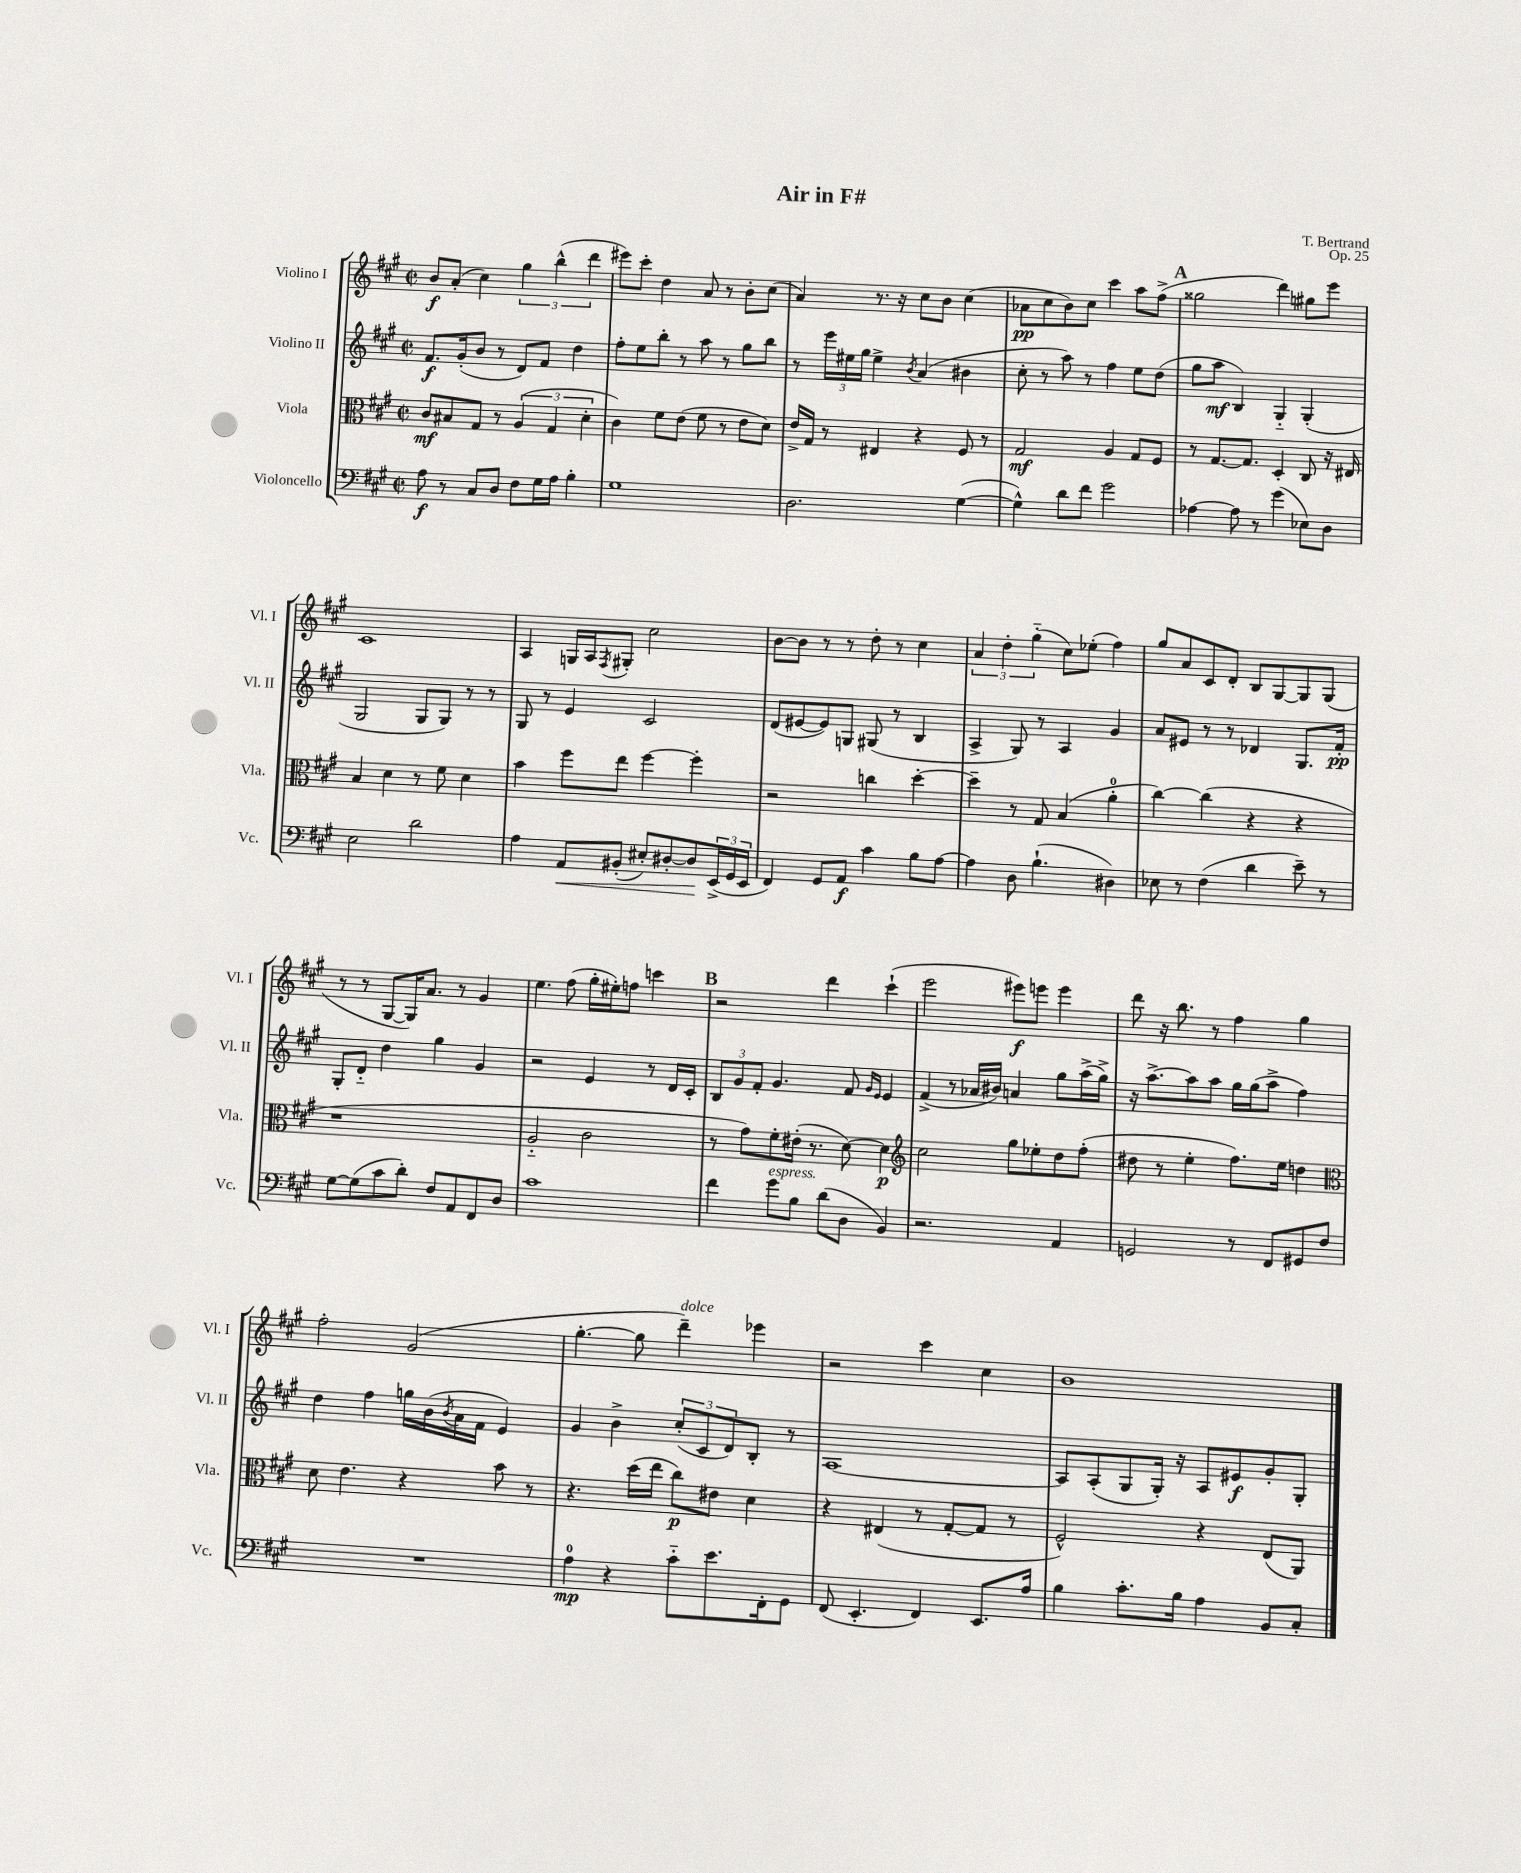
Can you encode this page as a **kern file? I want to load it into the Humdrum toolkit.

**kern	**kern	**kern	**kern
*staff4	*staff3	*staff2	*staff1
*clefF4	*clefC3	*clefG2	*clefG2
*k[f#c#g#]	*k[f#c#g#]	*k[f#c#g#]	*k[f#c#g#]
*M2/2	*M2/2	*M2/2	*M2/2
*met(c|)	*met(c|)	*met(c|)	*met(c|)
8A\	8c#/L	8.f#/L	8b/L
8r	8B#/	.	(8a'/J
.	.	(16g#'/k	.
8C#/L	8G#/J	8b/J	4cc#\)
8D/J	8r	8r	.
8F#\L	(6A/	8d/L)	6gg#\
16G#\L	.	8f#/J	.
.	6G#/	.	(6bb^^\
16A\JJ	.	.	.
4B'\	.	4dd\	.
.	6d'\	.	6ddd\
=	=	=	=
1G#	4c#\)	8ff#'\L	8eee#\L)
.	.	8ee\	8ccc#'\J
.	8f#\L	8bb'\J	4dd\
.	(8e\J	8r	.
.	8f#\	8aa\	8a/
.	8r	8r	8r
.	8e\L	8gg#\L	8b'\L
.	8d\J)	8bb\J	(8cc#\J
=	=	=	=
2.D\	16e^/LL	8r	4a/)
.	16G#/JJ	.	.
.	8r	24eee\LL	.
.	.	24ee#\	.
.	.	24gg#\JJ	.
.	4E#/	4ee#^\	8.r
.	.	.	16r
.	.	8qb/	.
.	4r	(4a/	8cc#\L
.	.	.	8b\J
([4G#\	8F#/	4b#\	(4cc#\
.	8r	.	.
=	=	=	=
4G#^^\])	2G#/	8cc#'\	8a-\L
.	.	8r	8cc#\
8d\L	.	8aa\)	8b\)
8f#\J	.	8r	8cc#\J
2g#\	4A/	4ff#\	4ccc#\
.	8G#/L	8ee\L	8aa\L
.	8F#/J	(8dd\J	(8ff#^\J
=	=	=	=
[4A-\	8r	8gg#\L	2gg##\
.	[8.G#/L	8aa\J	.
8A-\]	.	4B/)	.
.	8.G#/]J	.	.
8r	.	.	.
(4g#\	4D'/	4G#'~/	4ddd\)
8E-\L)	8C#/	(4G#'/	8gg#\L
8D\J	16r	.	8eee\J
.	16E#/	.	.
=	=	=	=
2E\	4B/	2G#/	1c#
.	4d\	.	.
2d\	8r	8G#/L	.
.	8f#\	8G#/J)	.
.	4d\	8r	.
.	.	8r	.
=	=	=	=
4A\	4b\	8G#/	4A/
.	.	8r	.
8AA/L	8ff#\L	4e/	16G/LL
.	.	.	16A/J
.	.	.	8qF#/
(8BB#'/J	8ee\J	.	8G#'/J
8E#'/L)	[4ff#\	2c#/	2cc#\
[8D#'/	.	.	.
8D#/]	4ff#'\]	.	.
(24EE^/L	.	.	.
24GG#/	.	.	.
24EE/JJ	.	.	.
=	=	=	=
4FF#/)	2r	(8d/L	[8b\L
.	.	[8e#/	8b\]J
8GG#/L	.	8e#/])	8r
8AA/J	.	8G/J	8r
4c#\	4cc\	(8G#/	8dd'\
.	.	8r	8r
8B\L	[4dd'\	4B/	4cc#\
[8A\J	.	.	.
=	=	=	=
4A\]	4dd~\]	4A^/	6a/
.	.	.	6dd'\
8D\	8r	8G#/)	.
.	.	.	(6gg#'~\
(4.B`\	8G#/	8r	.
.	(4B/	4A/	8cc#\L)
.	.	.	(8ee-'\J
4D#\)	4a'\	4g#/	4ff#\)
=	=	=	=
8E-\	[4cc#\)	8a/L	8gg#/L
8r	.	8e#/J	8a/
(4F#\	(4cc#\]	8r	8c#/
.	.	8r	8d'/J
4d\	4r	4d-/	8B/L
.	.	.	[8G#/
8e~\)	4r	8.G#/L	8G#/]
8r	.	.	(8G#/J
.	.	16f#'/Jk	.
=	=	=	=
[8G#\L	1r	8G#'/L	8r
(8G#\]	.	8d'~/J	8r
8c#\	.	4dd\	[8G#/L
8d'\J)	.	.	16G#/]K)
.	.	.	8.a/J
8F#/L	.	4gg#\	.
8AA/	.	.	8r
8FF#/	.	4g#/	4g#/
8D/J	.	.	.
=	=	=	=
1c#	2A'~/	2r	4.ee\
.	.	.	(8ff#\
.	2c#\	4e/	16gg#'\LL
.	.	.	16ee#'\J)
.	.	.	8ff\J
.	.	8r	4ccc\
.	.	16d/LL	.
.	.	16c#'/JJ	.
=	=	=	=
4f#\	8r	12B/L	2r
.	.	12g#/	.
.	8g#\L)	.	.
.	.	12f#'/J	.
8g#\L	8f#'\	4.g#/	.
8B\J	(16e#'\Jk	.	.
.	8.r	.	.
(8d\L	.	.	4ddd\
8D\J	[8d\)	8f#/	.
.	.	16qqg#/LL	.
.	.	16qqe/JJ	.
4BB/)	4d\]	4e/	(4ccc#`\
=	=	=	=
*	*clefG2	*	*
2.r	2cc#\	(4f#^/	2eee\
.	.	8r	.
.	.	16a-/LL	.
.	.	16b#/JJ)	.
.	8gg#\L	4a/	8eee#\L)
.	8ee-'\	.	8eee\J
4AA/	8dd\	8gg#\L	4eee\
.	(8ff#'\J	(16aa^\L	.
.	.	16gg#^\JJ)	.
=	=	=	=
2GG/	8dd#\	16r	8ddd\
.	.	[8.aa^\L	.
.	8r	.	16r
.	.	.	8.bb\
.	4ee'\	8aa\]	.
.	.	8aa\J	8r
8r	8.ff#\L)	16gg#\LL	4ff#\
.	.	(16gg#\J	.
8FF#/L	.	8aa^\J	.
.	16ee\Jk	.	.
8GG#/	4dd\	4ff#\)	4gg#\
8F#/J	.	.	.
=	=	=	=
*	*clefC3	*	*
1r	8d\	4dd\	2ff#'\
.	4.e\	.	.
.	.	4ff#\	.
.	4r	16gg\LL	(2g#/
.	.	(16b\	.
.	.	8qb/	.
.	.	16a\	.
.	.	16f#\JJ	.
.	8b\	4e/)	.
.	8r	.	.
=	=	=	=
4A\	4.r	4g#/	[4.gg#'\
4r	.	4b^\	.
.	(16dd\LL	.	8gg#\]
.	16ee\JJ	.	.
8c#'~\L	8cc#\L)	(12cc#'/L	4ddd~\)
.	.	12c#/	.
8.e\	8e#\J	.	.
.	.	12d/)	.
.	4d\	8B'/J	4eee-\
16FF#'\k	.	.	.
8GG#\J	.	8r	.
=	=	=	=
(8FF#/	4r	[1A	2r
4.EE'/	.	.	.
.	(4E#/	.	.
4FF#/)	8r	.	4ccc#\
.	[8G#'/L	.	.
8.EE/L	8G#/]J	.	4cc#\
.	8r	.	.
16A/Jk	.	.	.
=	=	=	=
4B\	2F#^^/)	8A/]L	1b
.	.	(8A'/	.
8.c#'\L	.	8G#/	.
.	.	16G#'/Jk)	.
16B\Jk	.	16r	.
4A\	4r	8A/L	.
.	.	8e#/	.
8BB/L	(8E/L	8g#'/	.
8C#'/J	8AA/J)	8G#'/J	.
==	==	==	==
*-	*-	*-	*-
